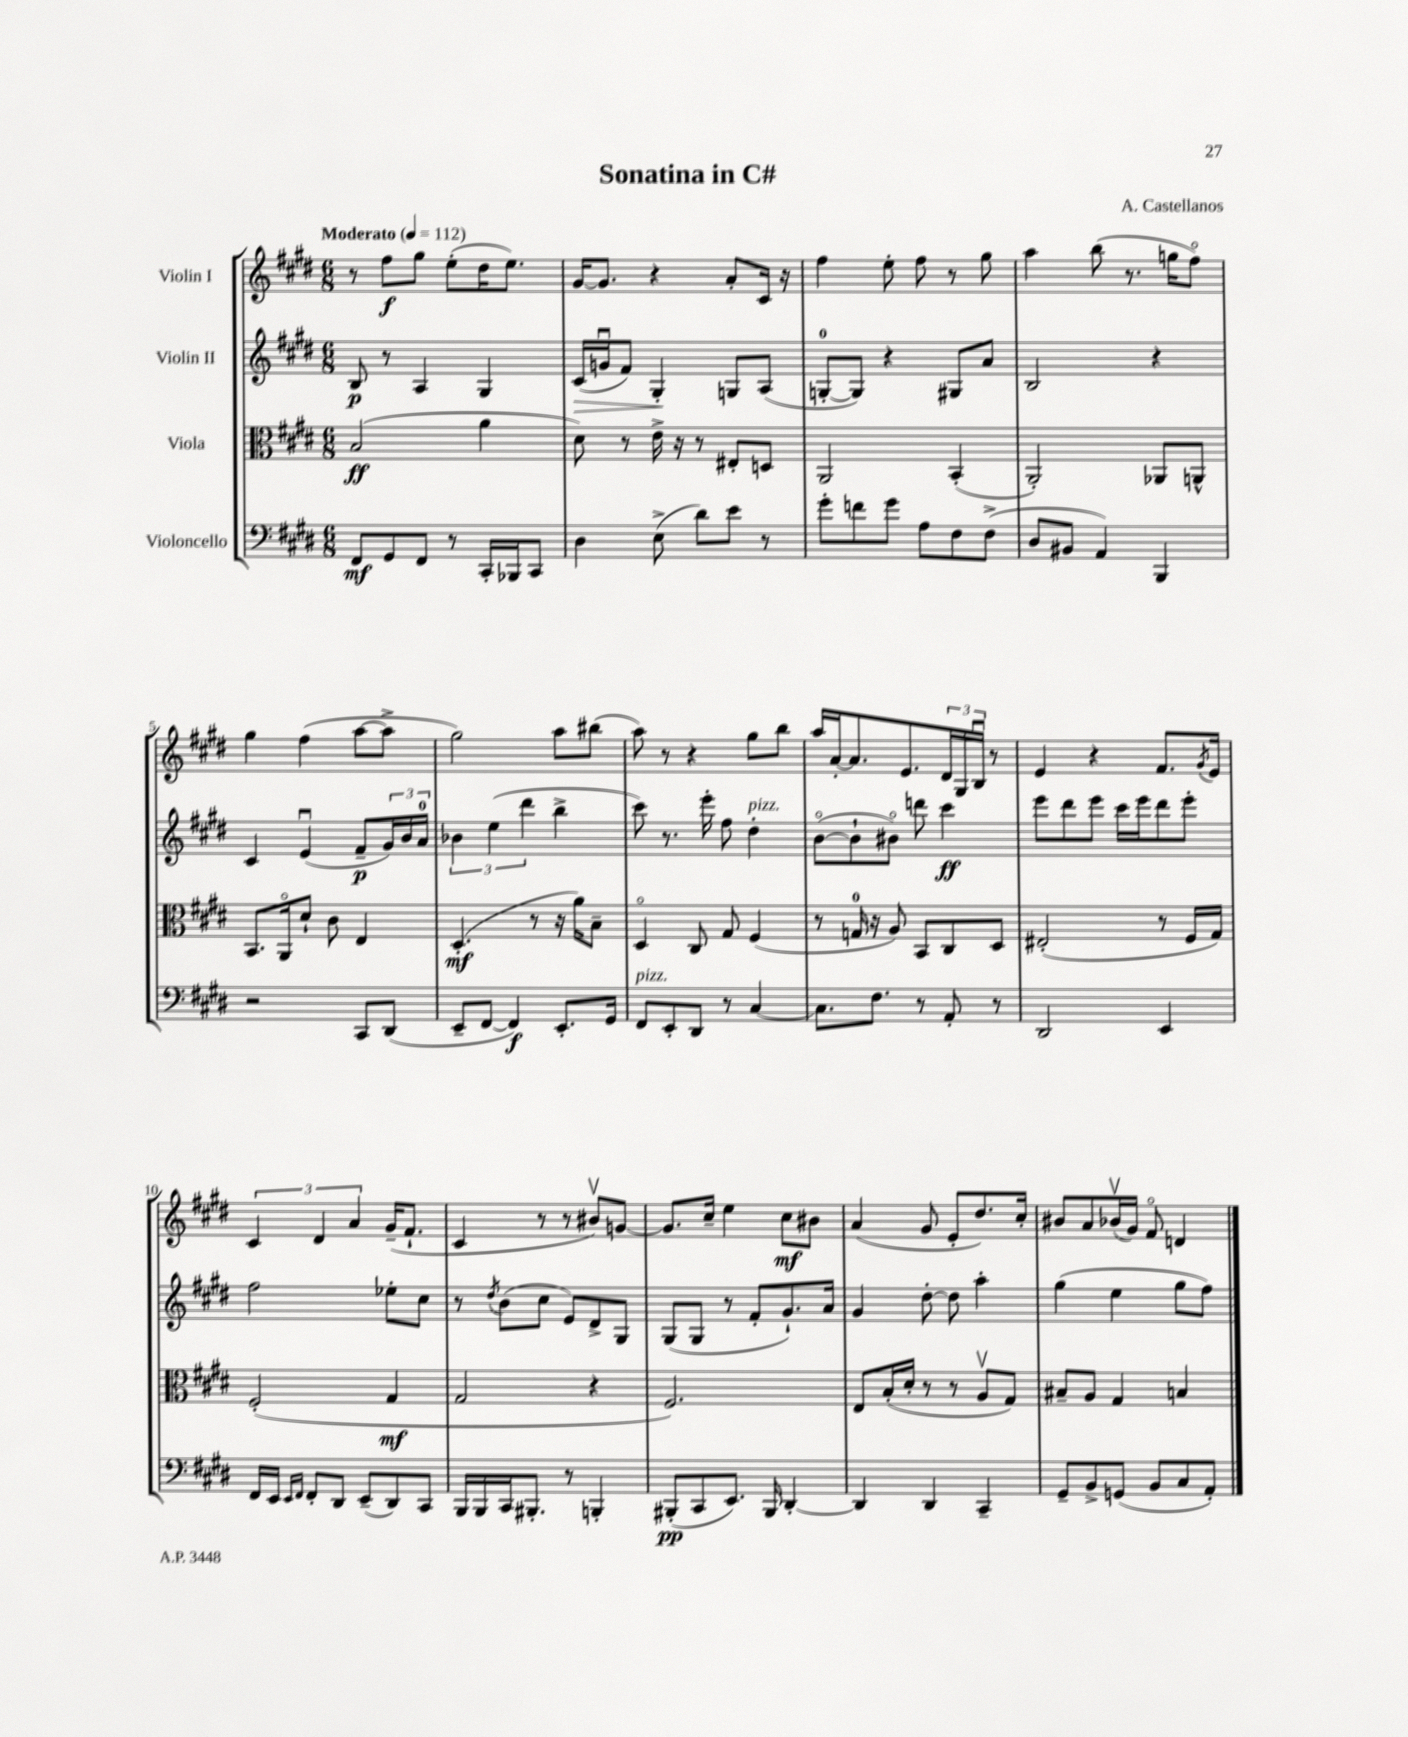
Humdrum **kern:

**kern	**kern	**kern	**kern
*staff4	*staff3	*staff2	*staff1
*clefF4	*clefC3	*clefG2	*clefG2
*k[f#c#g#d#]	*k[f#c#g#d#]	*k[f#c#g#d#]	*k[f#c#g#d#]
*M6/8	*M6/8	*M6/8	*M6/8
*MM112	*MM112	*MM112	*MM112
8FF#/L	(2B/	8B/	8r
8GG#/	.	8r	8ff#\L
8FF#/J	.	4A/	8gg#\J
8r	.	.	(8ee'\L
16CC#'/LL	4a\	4G#/	16dd#\K
16BBB-/J	.	.	8.ee\J)
8CC#/J	.	.	.
=	=	=	=
4D#\	8d#\)	(16c#/LL	[16g#/LK
.	.	16gu/J	8.g#/]J
.	8r	8f#/J)	.
(8E^\	16e^\	4G#'/	4r
.	16r	.	.
8d#\L)	8r	.	.
8e\J	8E#'/L	8G/L	8a'/L
8r	8D/J	(8A/J	16c#/Jk
.	.	.	16r
=	=	=	=
8g#'\L	2AA/	[8G'/L	4ff#\
8f\	.	8G/]J)	.
8g#\J	.	4r	8ee'\
8A\L	.	.	8ff#\
8F#\	(4BB'/	8G#/L	8r
(8F#^\J	.	8a/J	8gg#\
=	=	=	=
8D#/L	2AA'/)	2B/	4aa\
8BB#/J	.	.	.
4AA/)	.	.	(8bb\
.	.	.	8.r
4BBB/	8AA-/L	4r	.
.	.	.	16gg\LK
.	8AA^^/J	.	8ff#o\J)
=	=	=	=
2r	8.BB/L	4c#/	4gg#\
.	16AAo/k	.	.
.	8d#`/J	(4eu/	(4ff#\
.	8c#\	.	.
8CC#/L	4E/	8f#~/L	[8aa\L
(8DD#/J	.	24g#/L)	8aa^\]J
.	.	24b/	.
.	.	24a/JJ	.
=	=	=	=
8EE~/L	(4.D#'/	6b-\	2gg#\)
[8FF#/J	.	.	.
.	.	(6ee\	.
4FF#/])	.	.	.
.	.	6ddd#\	.
.	8r	.	.
8.EE'/L	16r	4bb^\	8aa\L
.	16a\LK)	.	.
.	8B~\J	.	(8bb#\J
16GG#/Jk	.	.	.
=	=	=	=
8FF#/L	4D#o/	8ccc#\)	8aa\)
8EE'/	.	8.r	8r
8DD#/J	8C#/	.	4r
.	.	16eee'\	.
8r	8G#/	8ff#\	.
[4C#/	(4F#/	4dd#'\	8gg#\L
.	.	.	8bb\J
=	=	=	=
8.C#\]L	8r	([8bo\L	16aa/LL
.	.	.	[16a'/J
.	16G/	8b`\]	8.a/]
8.F#\J	16r	.	.
.	8A/)	8b#o\J)	.
.	.	.	8.e/
8r	8BB/L	8ddd\	.
8AA'/	8C#/	4ccc#\	24d#/L
.	.	.	24G#/
.	.	.	24Bu/JJ
8r	8D#/J	.	8r
=	=	=	=
2DD#/	(2E#'/	8eee\L	4e/
.	.	8ddd#\	.
.	.	8eee\J	4r
.	.	16ccc#\LL	.
.	.	16eee\J	.
4EE/	8r	8ddd#\	8.f#/L
.	16F#/LL	8eee'\J	.
.	.	.	8qg#/
.	16G#/JJ)	.	16e/Jk
=	=	=	=
16FF#/LL	(2F#'/	2ff#\	6c#/
16EE/JJ	.	.	.
16qqEE/LL	.	.	.
16qqFF#/JJ	.	.	.
8FF#'/L	.	.	.
.	.	.	6d#/
8DD#/J	.	.	.
.	.	.	6a/
(8EE~/L	.	.	.
8DD#/)	4G#/	8ee-'\L	(16g#~/LK
.	.	.	8.f#`/J
8CC#/J	.	8cc#\J	.
=	=	=	=
16BBB/LL	2G#/	8r	4c#/
16BBB/	.	.	.
.	.	8qdd#/	.
16CC#/J	.	(8b\L	.
8.BBB#'/J	.	.	.
.	.	8cc#\J	8r
8r	.	8e/L)	8r
4BBB'/	4r	8d#^/	8b#v/L)
.	.	8G#/J	[8g/J
=	=	=	=
(8BBB#'/L	2.F#/)	(8G#/L	8.g/]L
8CC#/	.	8G#/J	.
.	.	.	16cc#~/Jk
8.EE/J)	.	8r	4ee\
.	.	8f#'/L	.
16BBB#/	.	.	.
[4DD#'/	.	8.g#`/)	8cc#\L
.	.	.	8b#\J
.	.	16a/Jk	.
=	=	=	=
4DD#/]	8E/L	4g#/	(4a/
.	(16B'/L	.	.
.	16d#'/JJ	.	.
4DD#/	8r	[8dd#'\	8g#/
.	8r	8dd#\]	8e'/L
4CC#~/	8Av/L	4aa'\	8.dd#/)
.	8G#/J)	.	.
.	.	.	16cc#'/Jk
=	=	=	=
8GG#~/L	8B#~/L	(4gg#\	8b#/L
8BB^/	8A/J	.	8a/
(8GG/J	4G#/	4ee\	(16b-v/L
.	.	.	16g#/JJ)
8BB/L	.	.	8f#o/
8C#/	4B/	8gg#\L	4d/
8AA'/J)	.	8ff#\J)	.
==	==	==	==
*-	*-	*-	*-
